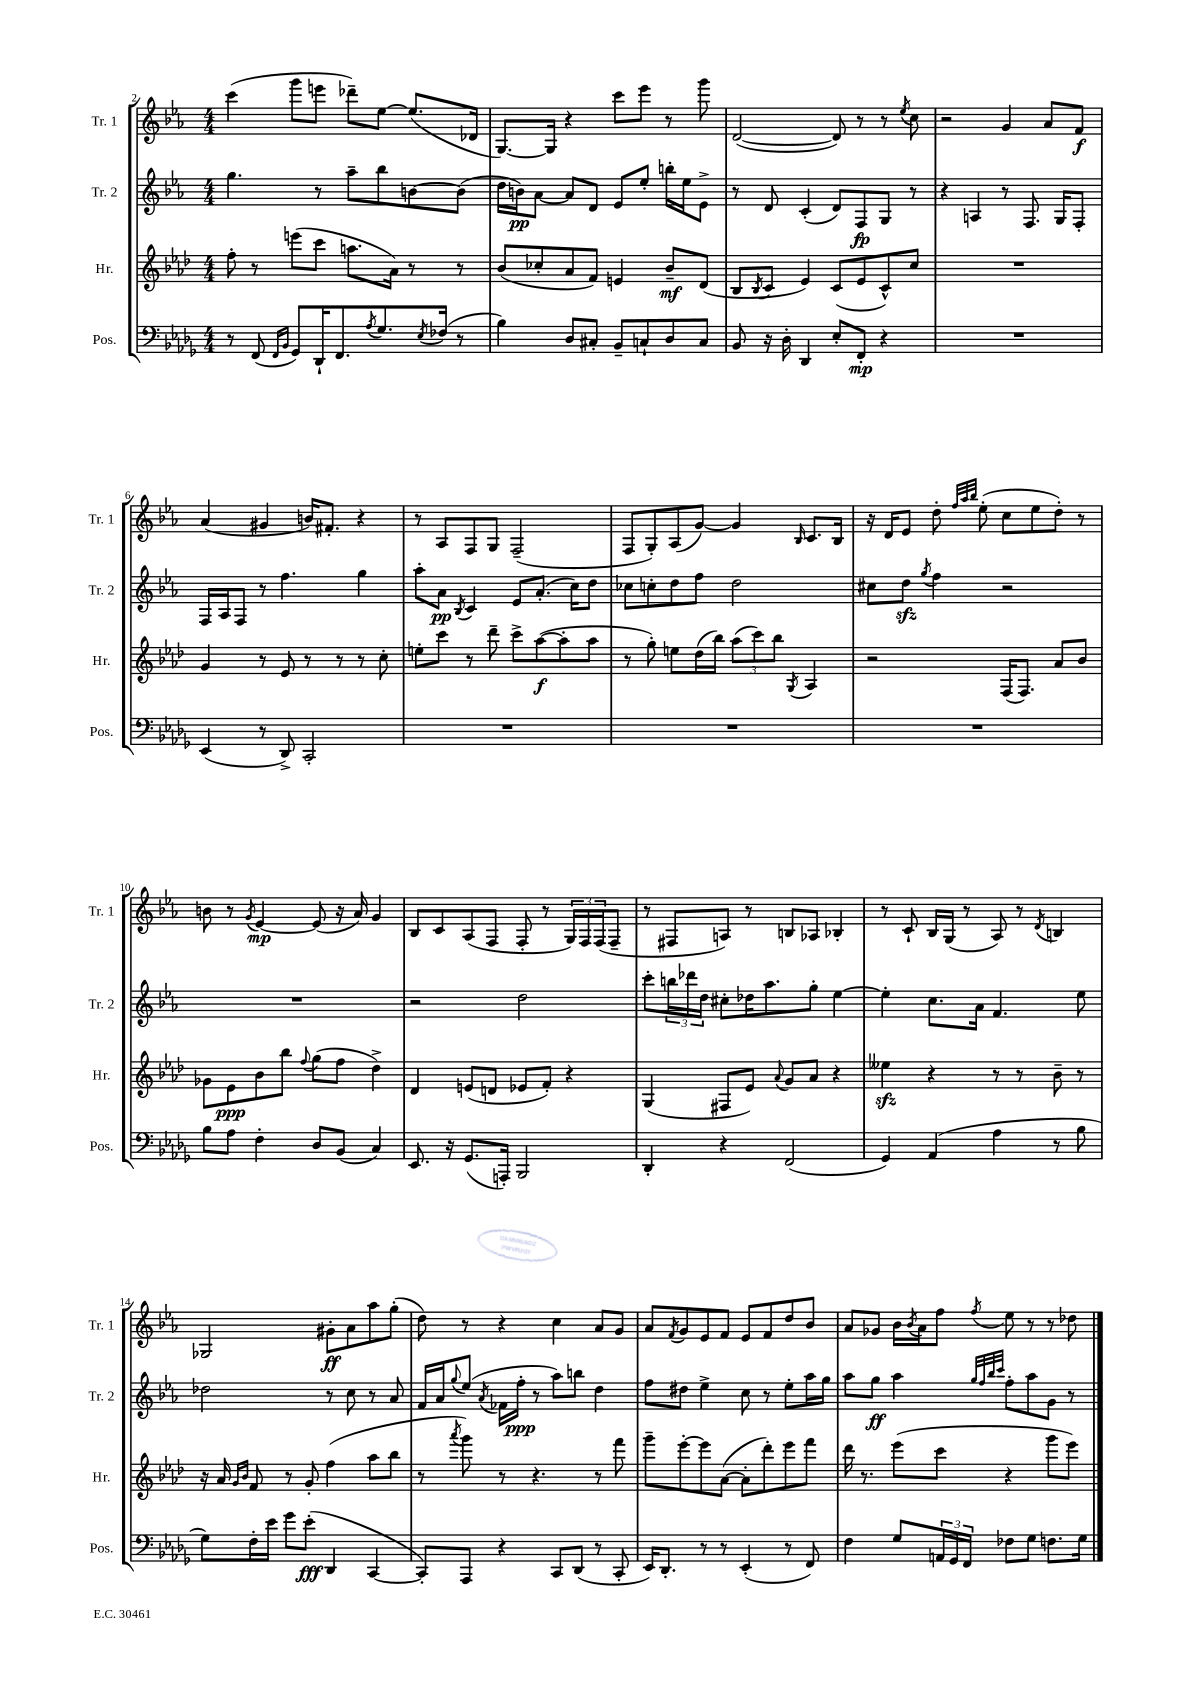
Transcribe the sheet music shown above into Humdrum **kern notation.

**kern	**kern	**kern	**kern
*staff4	*staff3	*staff2	*staff1
*clefF4	*clefG2	*clefG2	*clefG2
*k[b-e-a-d-g-]	*k[b-e-a-d-]	*k[b-e-a-]	*k[b-e-a-]
*M4/4	*M4/4	*M4/4	*M4/4
8r	8ff'	4.gg	(4ccc
(8FF	8r	.	.
16qqFF	.	.	.
16qqBB-	.	.	.
8GG-)	(8eee	.	8ggg
16DD-`	8ccc	8r	8eee
8.FF	.	.	.
.	8.aa	8aa-~	8ddd-~)
8qA-	.	.	.
8.G-	.	8bb-	[8ee-
.	16a-)	.	.
.	8r	[8b	(8.ee-]
8qE-	.	.	.
(16F-	.	.	.
8r	8r	(8b]	.
.	.	.	16d-
=	=	=	=
4B-)	(8b-	16dd	[8.G)
.	.	16b)	.
.	8cc-'	[8a-	.
.	.	.	16G]
8D-	8a-	8a-]	4r
8C#'	8f)	8d	.
8BB-~	4e	8e-	8ccc
8C`	.	8ee-'	8eee-
8D-	8b-~	16bb'	8r
.	.	16ee-	.
8C	(8d-	8e-^	8ggg
=	=	=	=
8BB-	8B-	8r	([2d
.	8qB-	.	.
16r	8c	8d	.
16D-'	.	.	.
4DD-	4e-)	(4c'	.
8E-'	(8c	8d)	8d])
8FF'	8e-	8F	8r
4r	8c^^)	8G	8r
.	.	.	8qee-
.	8cc	8r	8cc
=	=	=	=
1r	1r	4r	2r
.	.	4A	.
.	.	8r	4g
.	.	8.F	.
.	.	.	8a-
.	.	16G	.
.	.	8F'	8f
=	=	=	=
(4EE-	4g	16F	(4a-
.	.	16A-	.
.	.	8F	.
8r	8r	8r	4g#
8DD-^)	8e-	4.ff	.
2CC'	8r	.	16b)
.	.	.	8.f#'
.	8r	.	.
.	8r	4gg	4r
.	8cc'	.	.
=	=	=	=
1r	8ee'	8aa-'	8r
.	8ccc	8a-	8A-
.	.	8qB-	.
.	8r	4c	8F
.	8ddd-~	.	8G
.	8ccc^	8e-	(2F~
.	([8aa-	(8.a-'	.
.	8aa-']	.	.
.	.	16cc)	.
.	8aa-	8dd	.
=	=	=	=
1r	8r	8cc-	8F
.	8gg')	8cc'	8G')
.	8ee	8dd	(8A-
.	(16dd-	8ff	[8g)
.	16bb-)	.	.
.	(12aa-	2dd	4g]
.	12ccc)	.	.
.	12bb-	.	.
.	8qG	.	16qqB-
.	4A-	.	8.c
.	.	.	16B-
=	=	=	=
1r	2r	8cc#	16r
.	.	.	16d
.	.	8dd	8e-
.	.	8qgg	.
.	.	4ff	8dd'
.	.	.	32qqff
.	.	.	32qqaa-
.	.	.	32qqbb-
.	.	.	(8ee-'
.	(16F	2r	8cc
.	8.F)	.	.
.	.	.	8ee-
.	8a-	.	8dd')
.	8b-	.	8r
=	=	=	=
8B-	8g-	1r	8b
8A-	8e-	.	8r
.	.	.	8qg
4F'	8b-	.	[4e-
.	8bb-	.	.
.	8qqff	.	.
8D-	(8gg	.	(8e-]
(8BB-	8ff	.	16r
.	.	.	16a-)
4C)	4dd-^)	.	4g
=	=	=	=
8.EE-	4d-	2r	8B-
.	.	.	8c
16r	.	.	.
(8.GG-	(8e	.	(8A-
.	8d	.	8F
16AAA')	.	.	.
2BBB-	8e-	2dd	8F'
.	8f')	.	8r
.	4r	.	24G)
.	.	.	24F
.	.	.	(24F
.	.	.	8F~
=	=	=	=
4DD-'	(4G	8ccc'	8r
.	.	24bb	8F#
.	.	24ddd-	.
.	.	24dd	.
4r	8F#	8cc#'	8A)
.	8e-)	16dd-	8r
.	.	8.aa-	.
.	8qqa-	.	.
(2FF	8g	.	8B
.	8a-	8gg'	8A-
.	4r	[4ee-	4B-'
=	=	=	=
4GG-)	4ee--	4ee-']	8r
.	.	.	8c`
(4AA-	4r	8.cc	16B-
.	.	.	(16G
.	.	.	8r
.	.	16a-	.
4A-	8r	4.f	8A-)
.	8r	.	8r
.	.	.	8qd
8r	8b-~	.	4B
8B-	8r	8ee-	.
=	=	=	=
8G-)	16r	2dd-	2G-
.	16a-	.	.
.	16qqg	.	.
.	16qqb-	.	.
16F'	8f	.	.
16e-	.	.	.
8g-	8r	.	.
(8e-'	8g'	.	.
4DD-	(4ff	8r	8g#'
.	.	8cc	8a-
[4CC	8aa-	8r	8aa-
.	8bb-	8a-	(8gg'
=	=	=	=
8CC'])	8r	16f	8dd)
.	.	16a-	.
.	8qaaa-	8qqgg	.
8AAA-	8ggg)	(8ee-	8r
.	.	8qa-	.
4r	8r	16f-	4r
.	.	16ff'	.
.	4.r	8r	.
8CC	.	8aa-)	4cc
(8DD-	.	8bb	.
8r	8r	4dd	8a-
8CC'	8fff	.	8g
=	=	=	=
16EE-)	8ggg~	8ff	8a-
8.DD-'	.	.	.
.	.	.	8qf
.	[8eee-'	8dd#	8g
8r	8eee-]	4ee-^	8e-
8r	([8a-	.	8f
(4EE-'	8a-']	8cc	8e-
.	8ddd-')	8r	8f
8r	8eee-	8ee-'	8dd
8FF)	8fff	16aa-	8b-
.	.	16gg	.
=	=	=	=
4F	16ddd-	8aa-	8a-
.	8.r	.	.
.	.	8gg	8g-
8G-	(8eee-	4aa-	16b-
.	.	.	8qb-
.	.	.	16a-
24AA	8ccc	.	8ff
24GG-	.	.	.
24FF	.	.	.
.	.	32qqgg	.
.	.	32qqff	.
.	.	32qqbb-	.
.	.	32qqccc	8qff
8F-	4r	8ff'	8ee-
8G-	.	8aa-	8r
8.F	8ggg	8g	8r
.	8eee-)	8r	8dd-
16G-	.	.	.
==	==	==	==
*-	*-	*-	*-
